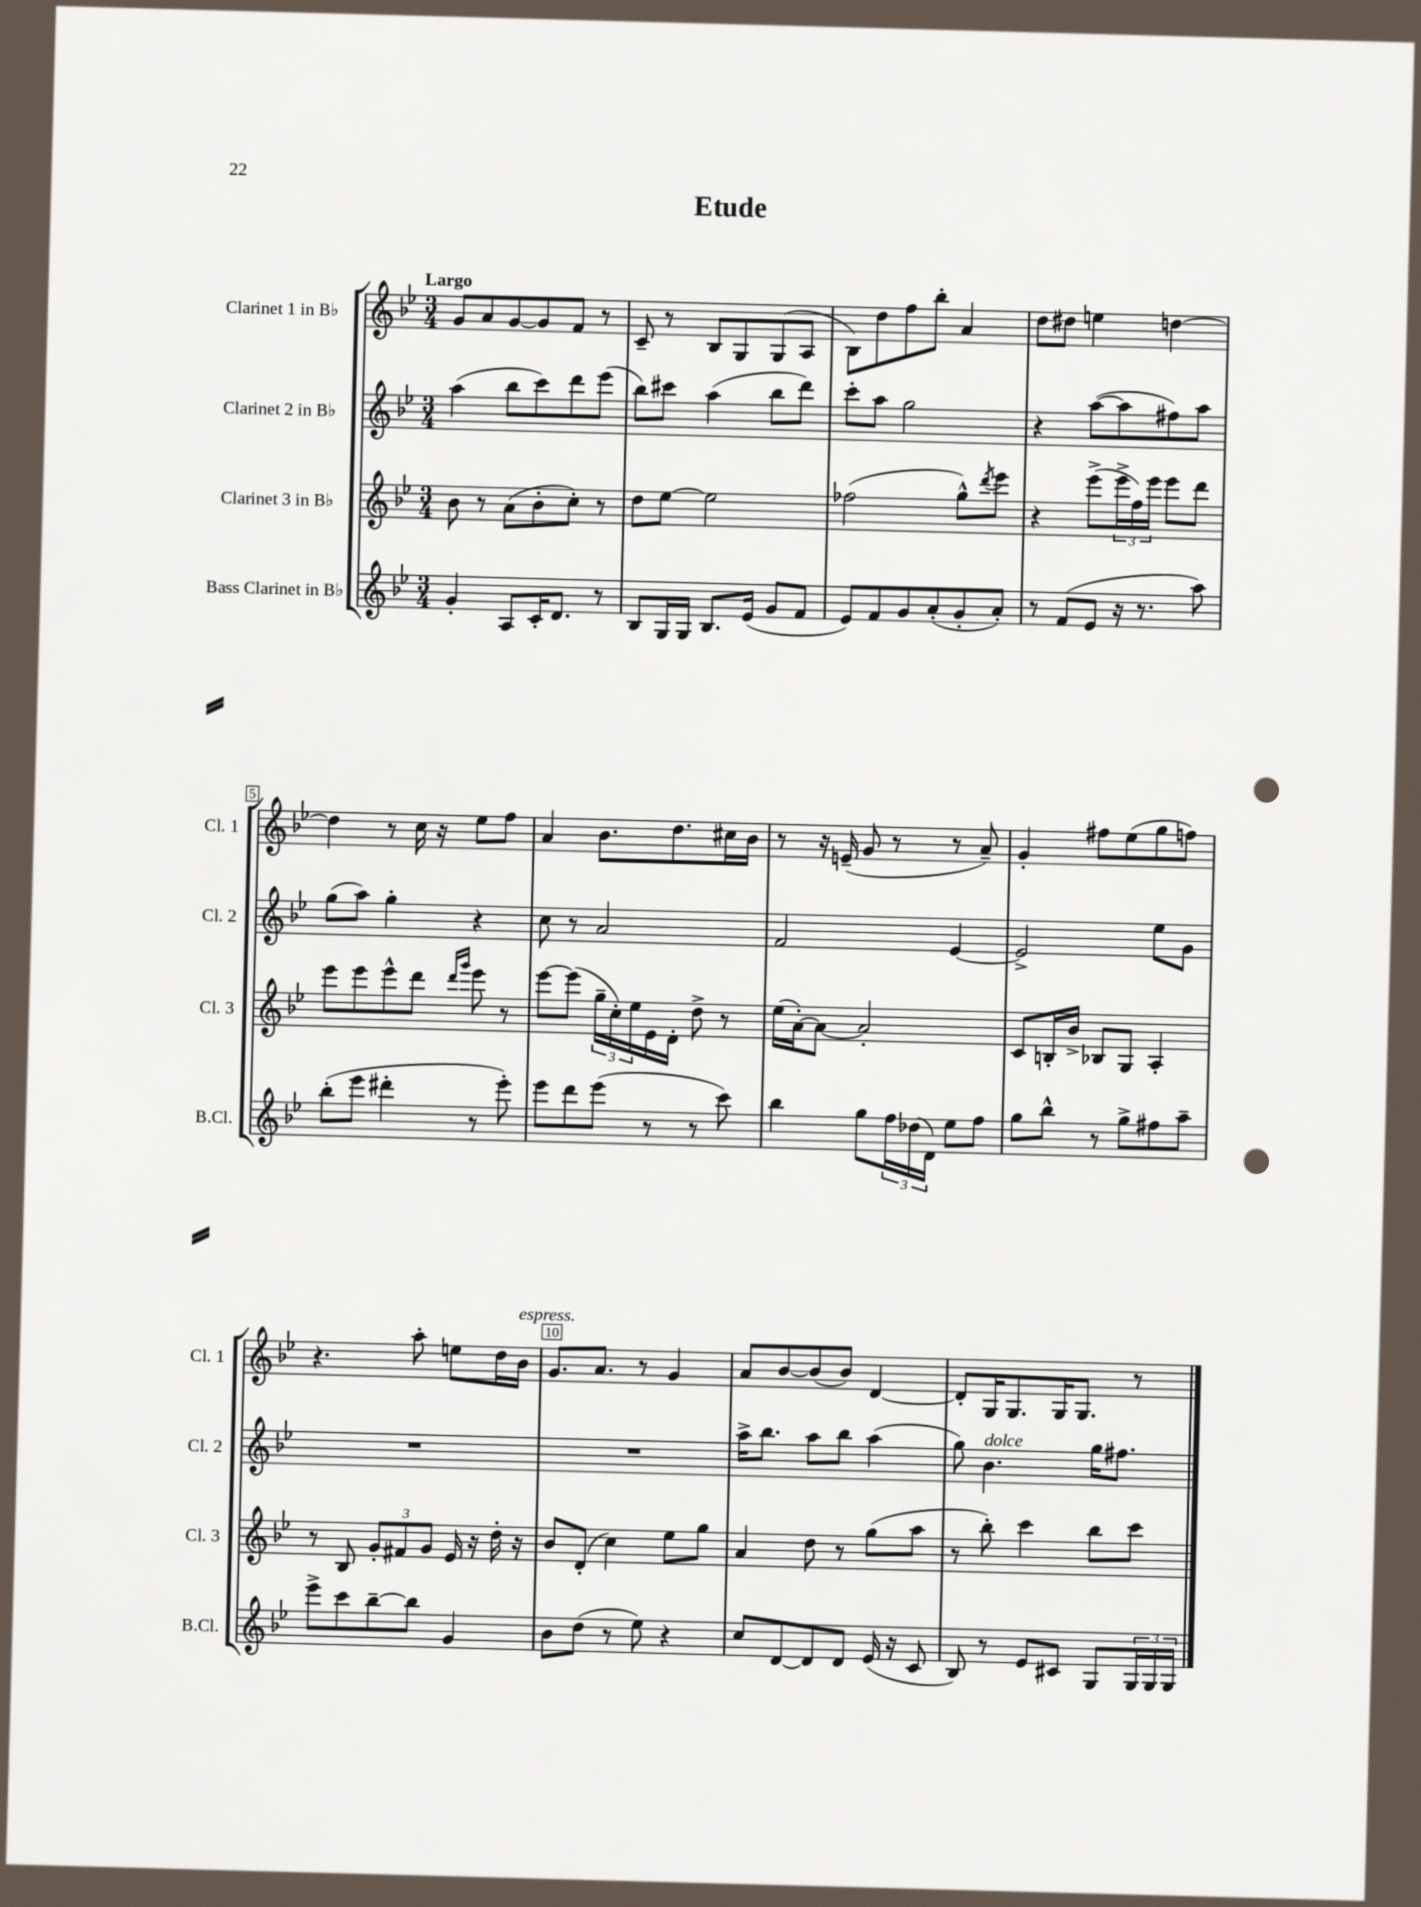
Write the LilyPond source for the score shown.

\header { title = "Etude" }
<<
\new StaffGroup <<
\new Staff = "s0" \with { instrumentName = "Clarinet 1 in Bb" shortInstrumentName = "Cl. 1" } {
    \clef treble \key bes \major \numericTimeSignature \time 3/4 \tempo "Largo"
    g'8 a'8 g'8~ g'8 f'8 r8 |
    c'8-- r8 bes8 g8 g8( a8 |
    bes8) d''8 f''8 bes''8-. a'4 |
    d''8 dis''8 e''4 d''4~ |
    d''4 r8 c''16 r16 ees''8 f''8 |
    a'4 bes'8. d''8. cis''16 bes'16 |
    r8 r16 e'16--( g'8 r8 r8 a'8--) |
    g'4-. fis''8 ees''8( g''8 f''8) |
    r4. a''8-. e''8 d''16 bes'16^\markup { \italic "espress." } |
    g'8. a'8. r8 g'4 |
    a'8 bes'8~ bes'8( bes'8) d'4~ |
    d'8-. g16 g8. g16 g8. r8 \bar "|." |
}
\new Staff = "s1" \with { instrumentName = "Clarinet 2 in Bb" shortInstrumentName = "Cl. 2" } {
    \clef treble \key bes \major \numericTimeSignature \time 3/4
    a''4( bes''8 c'''8) d'''8 ees'''8( |
    bes''8) cis'''8 a''4( bes''8 d'''8) |
    c'''8-. a''8 g''2 |
    r4 a''8~( a''8 fis''8) a''8 |
    g''8( a''8) g''4-. r4 |
    c''8 r8 a'2 |
    f'2 ees'4~ |
    ees'2-> ees''8 g'8 |
    R2. |
    R2. |
    a''16-> bes''8. a''8 bes''8 a''4( |
    g''8) bes'4.^\markup { \italic "dolce" } g''16 fis''8. \bar "|." |
}
\new Staff = "s2" \with { instrumentName = "Clarinet 3 in Bb" shortInstrumentName = "Cl. 3" } {
    \clef treble \key bes \major \numericTimeSignature \time 3/4
    bes'8 r8 a'8( bes'8-. c''8-.) r8 |
    d''8 ees''8~ ees''2 |
    fes''2( g''8-^) \acciaccatura { d'''8 } ees'''8 |
    r4 ees'''8->( \tuplet 3/2 { ees'''16-> f''16) ees'''16 } ees'''8 d'''8 |
    ees'''8 ees'''8 ees'''8-^ d'''8 \grace { d'''16 g'''16 } ees'''8 r8 |
    ees'''8~ ees'''8( \tuplet 3/2 { g''16-- c''16-.) ees''16 } ees'16 d'16-. d''8-> r8 |
    ees''16( a'16~-.) a'8~ a'2-. |
    c'8 b16-. bes'16-> bes8 g8 a4-. |
    r8 bes8 \tuplet 3/2 { g'8-. fis'8 g'8 } ees'16 r16 d''16-. r16 |
    bes'8 d'8-.( c''4) ees''8 g''8 |
    a'4 d''8 r8 g''8( a''8 |
    r8 bes''8-.) c'''4 bes''8 c'''8 \bar "|." |
}
\new Staff = "s3" \with { instrumentName = "Bass Clarinet in Bb" shortInstrumentName = "B.Cl." } {
    \clef treble \key bes \major \numericTimeSignature \time 3/4
    g'4-. a8 c'16-. d'8. r8 |
    bes8 g16 g16 bes8. ees'16( g'8 f'8 |
    ees'8) f'8 g'8 a'8-.( g'8-. a'8-.) |
    r8 f'8( ees'8 r16 r8. a''8) |
    bes''8-.( ees'''8 dis'''4-. r8 ees'''8-.) |
    ees'''8 d'''8 ees'''8( r8 r8 c'''8) |
    bes''4 g''8 \tuplet 3/2 { f''16 des''16( d'16) } ees''8 f''8 |
    g''8 bes''8-^ r8 g''8-> fis''8 a''8-- |
    ees'''8-> c'''8 bes''8~-- bes''8 g'4 |
    bes'8 d''8( r8 ees''8) r4 |
    c''8 d'8~ d'8 d'8 ees'16( r16 c'8 |
    bes8) r8 ees'8 cis'8 g8 \tuplet 3/2 { g16 g16 g16 } \bar "|." |
}
>>
>>
\layout { \context { \Score \override BarNumber.break-visibility = ##(#f #t #t) barNumberVisibility = #(every-nth-bar-number-visible 5) \override BarNumber.stencil = #(make-stencil-boxer 0.1 0.3 ly:text-interface::print) } }
